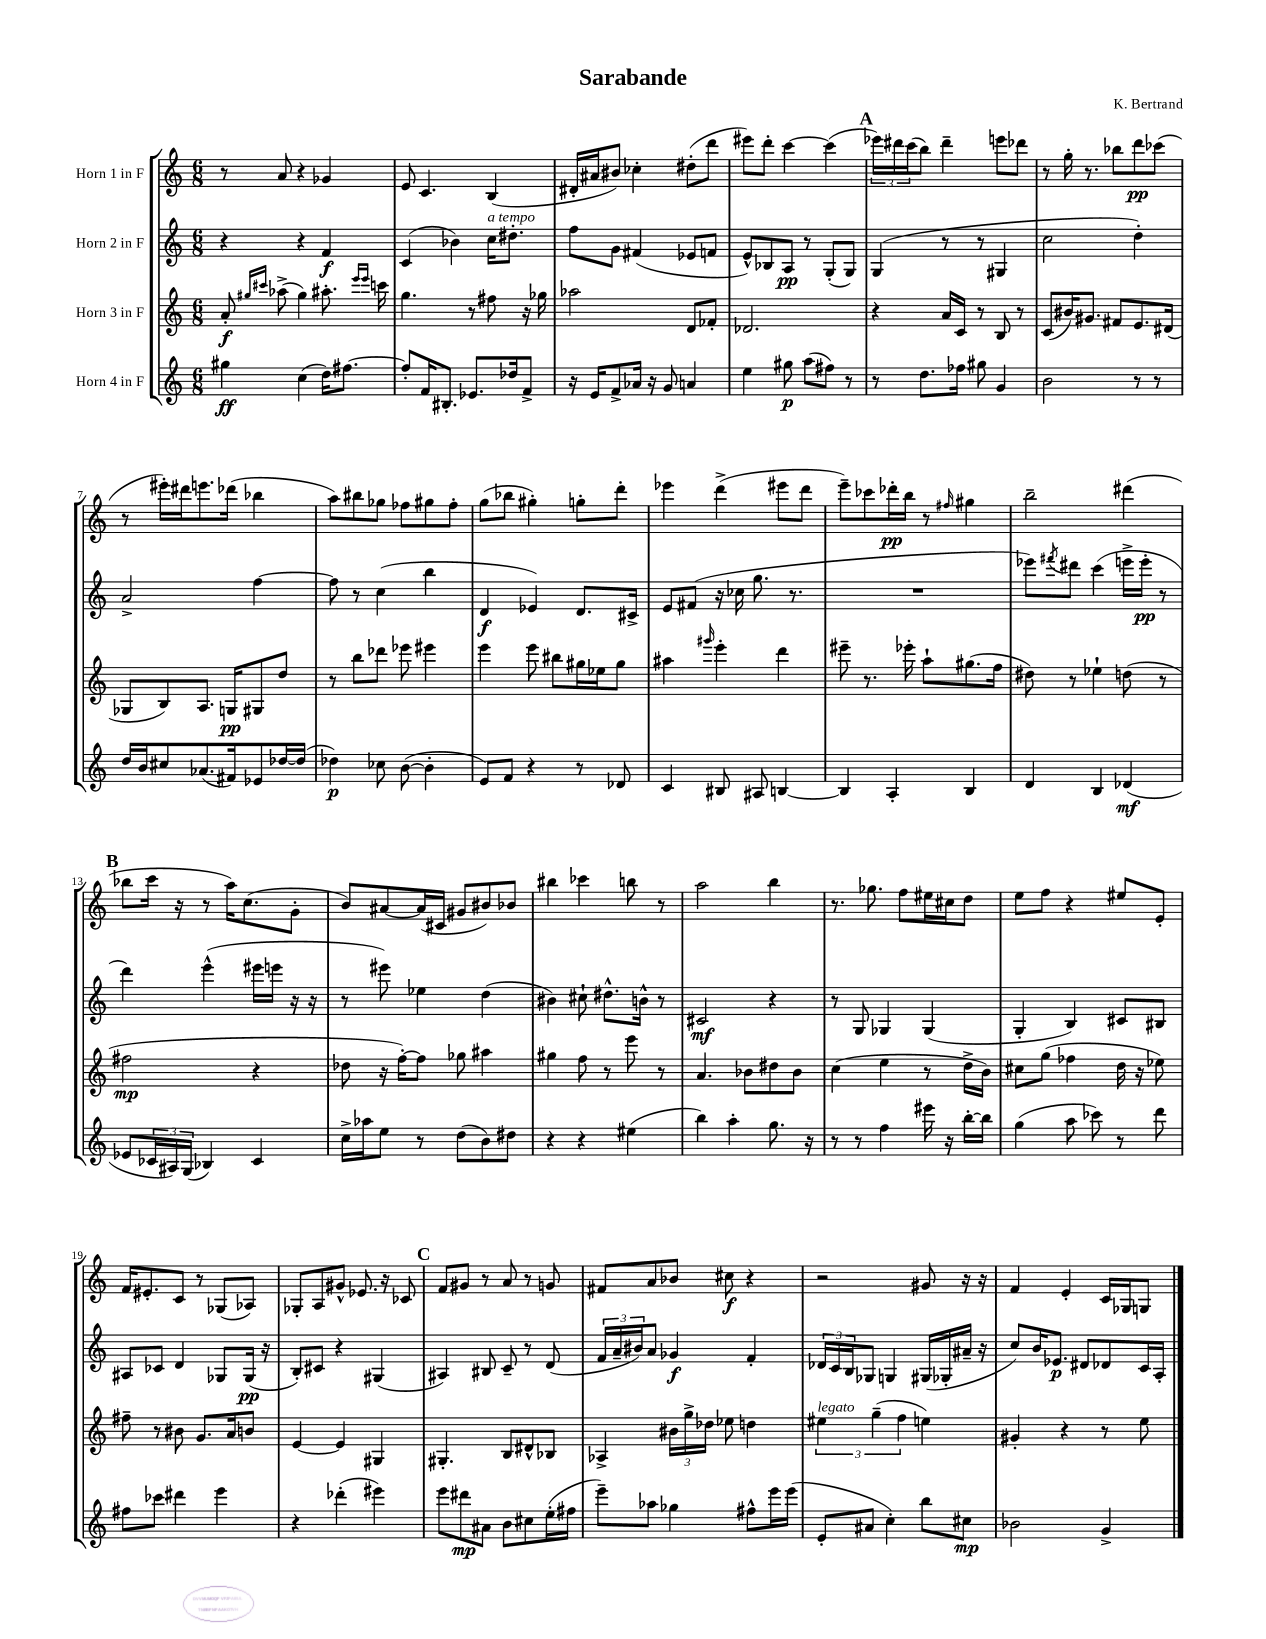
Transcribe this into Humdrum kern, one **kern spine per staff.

**kern	**kern	**kern	**kern
*staff4	*staff3	*staff2	*staff1
*clefG2	*clefG2	*clefG2	*clefG2
*k[]	*k[]	*k[]	*k[]
*M6/8	*M6/8	*M6/8	*M6/8
4gg#\	8a'/	4r	8r
.	16qqgg#/LL	.	.
.	16qqccc#/JJ	.	.
.	(8aa-^\	.	8a/
(4cc\	4gg#\)	4r	4r
16dd\LK)	8.aa#'\	4f/	4g-/
[8.ff#\J	.	.	.
.	16qqeee/LL	.	.
.	16qqeee/JJ	.	.
.	16ccc\	.	.
=	=	=	=
8ff#'/]L	4.gg\	(4c/	8e/
16f/K	.	.	4.c/
8.B#'/J	.	.	.
.	.	4b-\)	.
8.e-/L	8r	.	.
.	8ff#\	16cc\LK	(4B/
16dd-/k	.	8.dd#'\J	.
8f^/J	16r	.	.
.	16gg-\	.	.
=	=	=	=
16r	2aa-\	8ff\L	16d#'/LL
16e/LK	.	.	16a#/J
8f^/	.	8g\J	8b#/J)
16a-/Jk	.	(4f#/	4cc-'\
16r	.	.	.
8g/	.	.	.
4a/	8d/L	8e-/L	(8dd#'\L
.	8f-'/J	8f/J	8ddd\J
=	=	=	=
4ee\	2.d-/	8e^^/L)	8eee#\L)
.	.	8B-/	8ddd'\J
8gg#\	.	8A/J	[4ccc\
(8aa\L	.	8r	.
8ff#\J)	.	(8G'/L	(4ccc\]
8r	.	8G/J)	.
=	=	=	=
8r	4r	(4G/	24eee-\LL)
.	.	.	24ddd#\
.	.	.	(24ccc\J
8.dd\L	.	.	8bb\J)
.	16a/LL	8r	4ddd#~\
16ff-\Jk	16c/JJ	.	.
8gg#\	8r	8r	.
4g/	8B/	4G#/	8eee\L
.	8r	.	8ddd-\J
=	=	=	=
2b\	(8c/L	2cc\	8r
.	16b#/K)	.	16gg'\
.	8.g#/J	.	8.r
.	8f#/L	.	8bb-\L
8r	8.e/	4dd'\)	8ddd\
8r	.	.	(8ccc-\J
.	(16d#/Jk	.	.
=	=	=	=
16dd/LL	8G-/L	2a^/	8r
16b/J	.	.	.
8cc#/	8B/)	.	16eee#'\LL)
.	.	.	16ddd#\J
(8.a-/	8.A/J	.	8.eee\
16f#/k)	16G/LK	.	(16ddd-\Jk
8e-/	8G#/	[4ff\	4bb-\
[16dd-/L	8dd/J	.	.
(16dd-/]JJ	.	.	.
=	=	=	=
4dd-\)	8r	8ff\]	8aa\L)
.	8bb\L	8r	8bb#\
8cc-\	8ddd-\J	(4cc\	8gg-\J
([8b\	8eee-\	.	8ff-\L
4b'\]	4eee#\	4bb\	8gg#\
.	.	.	8ff-'\J
=	=	=	=
8e/L)	4eee\	4d/	(8gg\L
8f/J	.	.	8bb-\J
4r	8eee\	4e-/)	4gg#'\)
.	8bb#\L	.	.
8r	16gg#\L	8.d/L	8gg'\L
.	16ee-\J	.	.
8d-/	8gg#\J	.	8ddd'\J
.	.	16c#^/Jk	.
=	=	=	=
4c/	4aa#\	8e/L	4eee-\
.	.	(8f#/J	.
.	16qqggg#/	.	.
8B#/	4eee'\	16r	(4ddd^\
.	.	16cc-\	.
8A#/	.	8.gg\	.
[4B/	4ddd\	.	8eee#\L
.	.	8.r	.
.	.	.	8ddd\J
=	=	=	=
4B/]	8eee#~\	2.r	8eee~\L)
.	8.r	.	8ccc-\
4A'/	.	.	16ddd-'\L
.	16eee-'\	.	16bb\JJ
.	8aa`\L	.	8r
.	.	.	16qqff#/
4B/	(8.gg#\	.	4gg#\
.	16ff\Jk	.	.
=	=	=	=
4d/	8dd#\)	8eee-\L)	2bb~\
.	.	8qfff#/	.
.	8r	8ddd#\J	.
4B/	4ee-`\	(4ccc\	.
(4d-/	(8dd\	16eee^\LL	(4ddd#\
.	.	16eee'\JJ	.
.	8r	8r	.
=	=	=	=
8e-/L	2ff#\	4ddd\)	8bb-\L
24c-/L	.	.	16ccc\Jk
24A#/)	.	.	.
.	.	.	16r
(24G/JJ	.	.	.
4B-/)	.	(4eee^^\	8r
.	.	.	16aa\LK)
.	.	.	(8.cc\
4c-/	4r	16eee#\LL	.
.	.	16eee\JJ	.
.	.	16r	8g'\J
.	.	16r	.
=	=	=	=
16cc^\LL	8dd-\	8r	8b/L)
16aa-\J	.	.	.
8ee\J	16r	8eee#\)	[8a#/
.	[16ff'\LK)	.	.
8r	8ff\]J	4ee-\	(16a#/]L
.	.	.	16c#/JJ
(8dd\L	8gg-\	.	8g#/L
8b\)	4aa#\	(4dd\	8b#/)
8dd#\J	.	.	8b-/J
=	=	=	=
4r	4gg#\	4b#\)	4bb#\
4r	8ff\	8cc#`\	4ccc-\
.	8r	8.dd#^^\L	.
(4ee#\	8eee\	.	8bb\
.	.	16b^^\Jk	.
.	8r	8r	8r
=	=	=	=
4bb\)	4.a/	2c#/	2aa\
4aa'\	.	.	.
.	8b-\L	.	.
8.gg\	8dd#\	4r	4bb\
.	8b-\J	.	.
16r	.	.	.
=	=	=	=
8r	(4cc\	8r	8.r
8r	.	8G/	.
.	.	.	8.gg-\
4ff\	4ee\	4G-/	.
.	.	.	8ff\L
16eee#\	8r	(4G-/	16ee#\L
16r	.	.	16cc#\J
[16bb'\LL	16dd^\LL	.	8dd\J
16bb\]JJ	16b\JJ)	.	.
=	=	=	=
(4gg\	8cc#\L	4G'/	8ee\L
.	(8gg\J	.	8ff\J
8aa\	4ff-\	4B/)	4r
8ccc-\)	.	.	.
8r	16dd\	8c#/L	8ee#/L
.	16r	.	.
8ddd\	8ee-\)	8B#/J	8e'/J
=	=	=	=
8ff#\L	8ff#~\	8A#/L	16f/LK
.	.	.	8.e#'/
8ccc-\J	8r	8c-/J	.
4ddd#\	8b#\	4d/	8c/J
.	8.g/L	.	8r
4eee\	.	8G-/L	(8G-/L
.	16a/k	.	.
.	8b/J	(16G-/Jk	8A-/J)
.	.	16r	.
=	=	=	=
4r	[4e/	8B'/L)	8G-'/L
.	.	8c#/J	8A/
(4ddd-'\	4e/]	4r	8g#^^/J
.	.	.	8.e-/
4eee#\)	4G#/	(4G#/	.
.	.	.	16r
.	.	.	8c-/
=	=	=	=
8eee\L	4.G#'/	4A#/)	8f/L
8ddd#\	.	.	8g#/J
8a#\J	.	8B#/	8r
8b\L	8B/L	8c~/	8a/
8cc#\	8d#^^/	8r	8r
(16ee'\L	8B-/J	(8d/	8g/
16ff#\JJ	.	.	.
=	=	=	=
8eee~\L)	4A-^/	24f/LL	8f#/L
.	.	24a~/	.
.	.	24b#/J)	.
8aa-\J	.	8a/J	8a/
4gg-\	24b#\LL	4g-/	8b-/J
.	24gg^\	.	.
.	24dd-\JJ	.	.
.	8ee-\	.	8cc#\
8ff#^^\L	4dd\	4f'/	4r
16eee\L	.	.	.
(16eee\JJ	.	.	.
=	=	=	=
8e'/L	6ee#\	24d-/LL	2r
.	.	24c/	.
.	.	24B/J	.
8a#/J	.	8G-/J	.
.	(6gg~\	.	.
4cc'\)	.	4G/	.
.	6ff\	.	.
8bb\L	4ee\)	(16G#/LL	8g#/
.	.	16G-'/	.
8cc#\J	.	16a#~/JJ	16r
.	.	16r	16r
=	=	=	=
2b-\	4g#'/	8cc/L)	4f/
.	.	16b/K	.
.	.	8.e-/J	.
.	4r	.	4e'/
.	.	8d#/L	.
4g^/	8r	8d-/	16c/LL
.	.	.	16G-/J
.	8ee\	16c/L	8G/J
.	.	16A'/JJ	.
==	==	==	==
*-	*-	*-	*-
